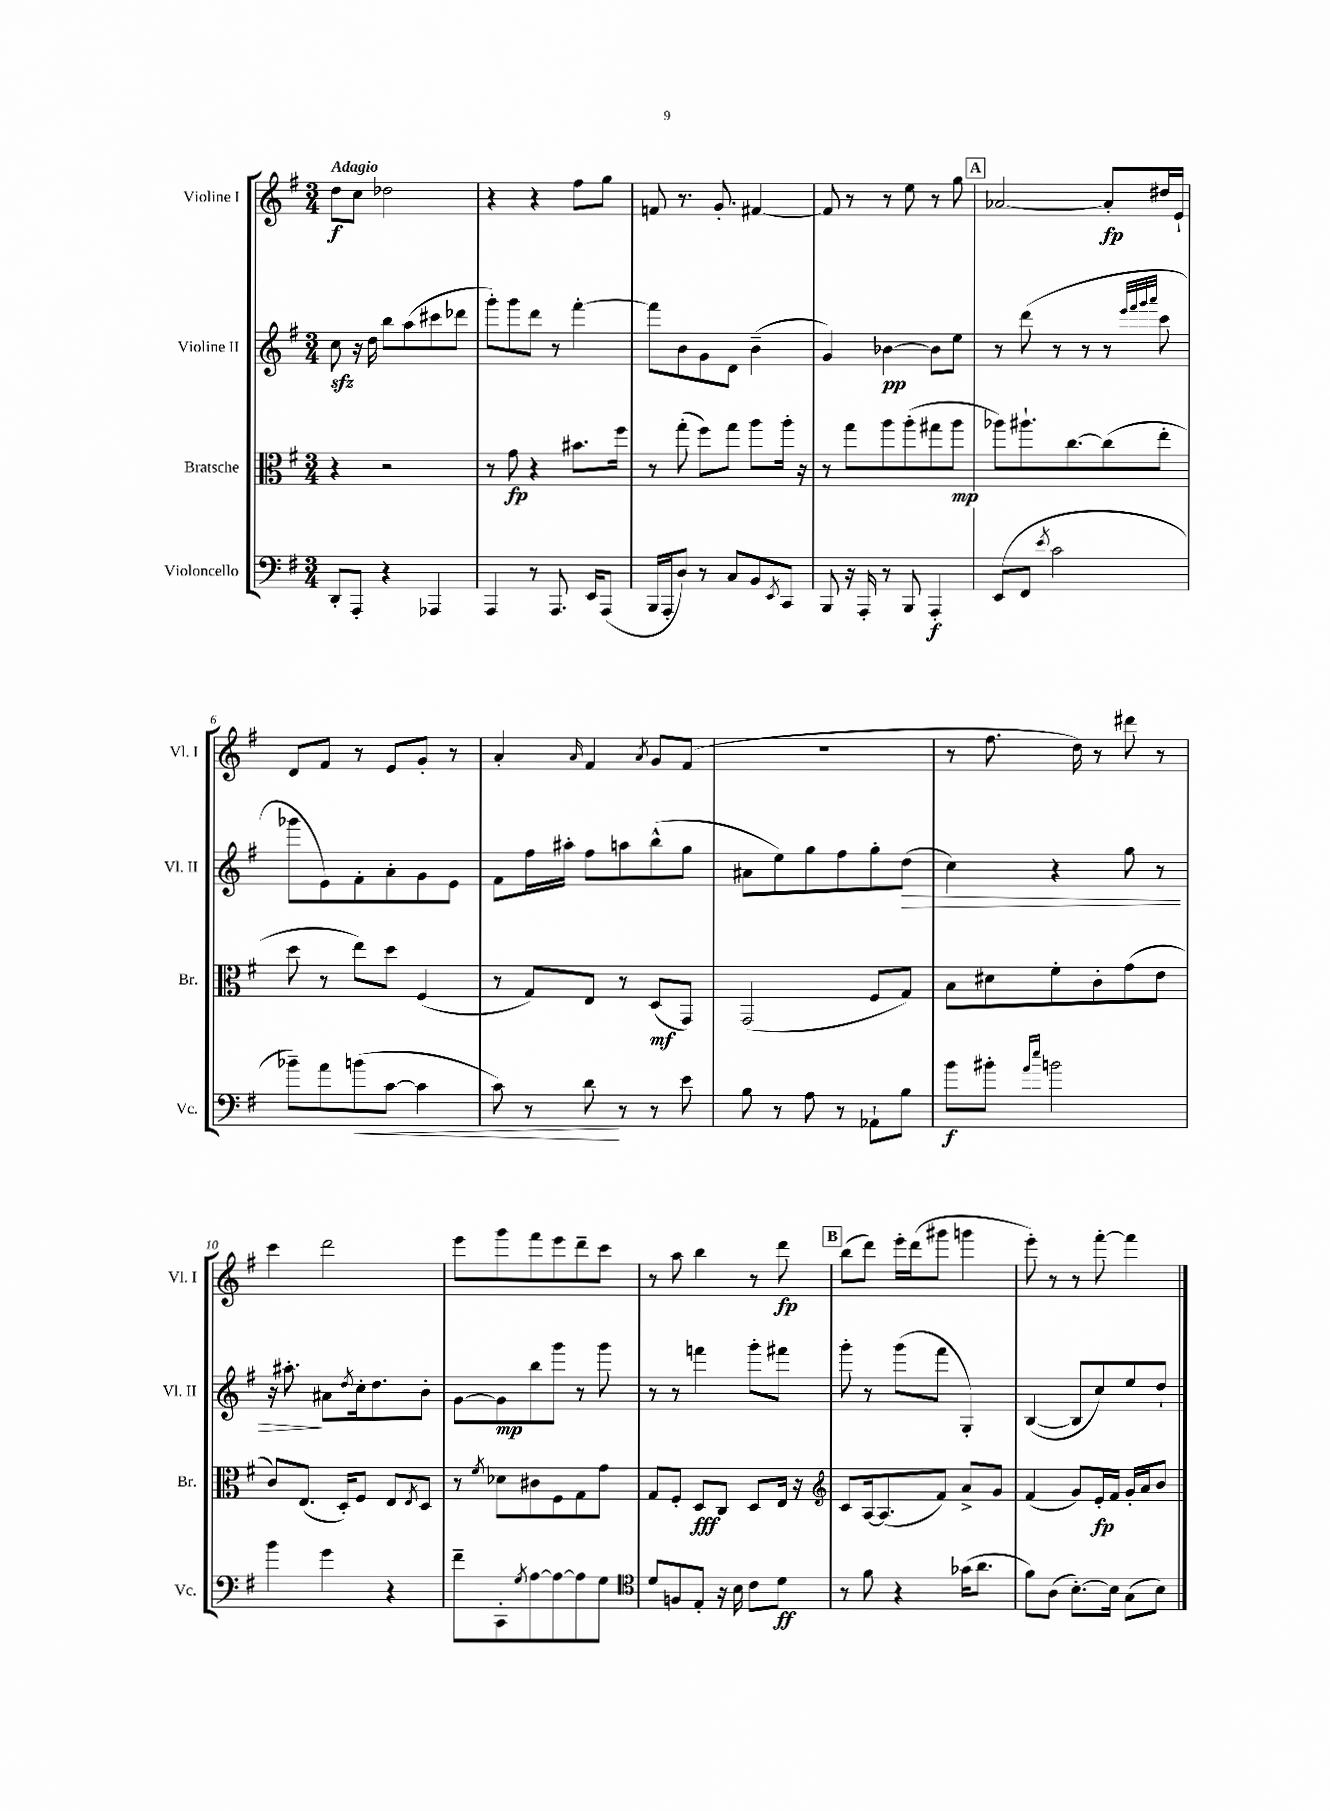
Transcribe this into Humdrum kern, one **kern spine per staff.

**kern	**kern	**kern	**kern
*staff4	*staff3	*staff2	*staff1
*clefF4	*clefC3	*clefG2	*clefG2
*k[f#]	*k[f#]	*k[f#]	*k[f#]
*M3/4	*M3/4	*M3/4	*M3/4
8DD'/L	4r	8cc\	8dd\L
8AAA'/J	.	16r	8cc\J
.	.	16dd\	.
4r	2r	8bb\L	2dd-\
.	.	(8aa\	.
4AAA-/	.	8ccc#\	.
.	.	8ddd-\J	.
=	=	=	=
4AAA/	8r	8ggg'\L)	4r
.	8g\	8ggg\	.
8r	4r	8ddd\J	4r
8.AAA/	.	8r	.
.	8.b#\L	[4fff#'\	8ff#\L
16EE/LK	.	.	.
(8AAA/J	.	.	8gg\J
.	16ff#\Jk	.	.
=	=	=	=
16BBB/LL	8r	8fff#\]L	8f/
16AAA'/J	.	.	.
8D/J)	(8gg'\	8b\	8.r
8r	8ff#\L)	8g\	.
.	.	.	8.g'/
8C/L	8gg\J	8d\J	.
8BB/	8aa\L	(4b~\	[4f#/
8qEE/	.	.	.
8CC/J	16aa'\Jk	.	.
.	16r	.	.
=	=	=	=
8BBB/	8r	4g/)	8f#/]
16r	8gg\L	.	8r
16AAA'/	.	.	.
8r	8aa\	[4b-\	8r
8BBB/	(8aa'\	.	8ee\
4AAA'/	8gg#\	8b-\]L	8r
.	8aa\J	8ee\J	8gg\
=	=	=	=
(8EE/L	8aa-\L)	8r	[2a-/
8FF#/J	8.aa#`\	(8ddd\	.
8qe/	.	.	.
2c\	.	8r	.
.	[8.cc\	.	.
.	.	8r	.
.	(8cc\]	8r	8a-'/]L
.	.	32qqeee/LLL	.
.	.	32qqfff#/	.
.	.	32qqggg/	.
.	.	32qqaaa/JJJ	.
.	8ee'\J	8ccc\	16dd#/L
.	.	.	16e`/JJ
=	=	=	=
8b-~\L)	8dd\	8ggg-\L	8d/L
8a\	8r	8e\)	8f#/J
(8b\	8ee\L)	8f#'\	8r
[8c\J	8dd\J	8a'\	8e/L
4c\]	(4F#/	8g\	8g'/J
.	.	8e\J	8r
=	=	=	=
8c\)	8r	8f#\L	4a'/
8r	8G/L)	16ff#\L	.
.	.	16aa#'\JJ	.
.	.	.	16qqa/
8d\	8E/J	8ff#\L	4f#/
8r	8r	8aa\	.
.	.	.	8qa/
8r	(8D/L	(8bb^^\	8g/L
8e\	8GG/J)	8gg\J	(8f#/J
=	=	=	=
8B\	(2GG/	8a#\L	2.r
8r	.	8ee\)	.
8A\	.	8gg\	.
8r	.	8ff#\	.
8AA-`\L	8F#/L	8gg'\	.
8B\J	8G/J)	(8dd\J	.
=	=	=	=
8b\L	8B\L	4cc\)	8r
8b#'\J	8d#\	.	8.ff#\
16qqa/LL	.	.	.
16qqee/JJ	.	.	.
2b\	8f#'\	4r	.
.	.	.	16dd\)
.	8c'\	.	8r
.	(8g\	8gg\	8ddd#\
.	8e\J	8r	8r
=	=	=	=
4b\	8c/L)	16r	4ccc\
.	.	8.aa#'\	.
.	(8.E/J	.	.
4g\	.	8a#\L	2ddd\
.	16D'/LK)	.	.
.	.	8qdd/	.
.	8F#/J	16cc'\k	.
.	.	8.dd\	.
4r	8E/L	.	.
.	8qE/	.	.
.	8D/J	8b'\J	.
=	=	=	=
8f#~\L	8r	[8g\L	8eee\L
.	8qf#/	.	.
8CC'\	8d-\L	8g\]	8ggg\
8qG/	.	.	.
[8A\	8c#\	8bb\	8fff#\
8A\_	8F#\	8ggg\J	8eee\
8A\]	8G\	8r	8ddd~\
8G\J	8g\J	8ggg\	8ccc\J
=	=	=	=
*clefC4	*	*	*
8d/L	8G/L	8r	8r
8F/	8F#'/J	8r	8aa\
8E'/J	8D/L	4fff\	4bb\
16r	8C/J	.	.
16B\	.	.	.
8c\L	8D/L	8ggg'\L	8r
8d\J	16E/Jk	8fff#\J	8ddd\
.	16r	.	.
=	=	=	=
*	*clefG2	*	*
8r	8c/L	8ggg'\	(8bb\L
8f#\	[16A/k	8r	8ddd\J)
.	(8.A/]	.	.
4r	.	(8ggg\L	16eee'\LL
.	.	.	(16ddd\J
.	8f#/J)	8fff#\J	8ggg#\J
(16g-\LK	8a^/L	4G'/)	4ggg\
8.a\J	.	.	.
.	8g/J	.	.
=	=	=	=
8f#\L)	(4f#/	([4B/	8eee'\)
(8A\J	.	.	8r
[8.B'\L)	8g/L)	8B/]L	8r
.	16e'/L	8cc/)	[8fff#'\
16B\]Jk	16f#/JJ	.	.
(8G\L	16g'/LL	8ee/	4fff#\]
.	16a/J	.	.
8B\J)	8b/J	8dd`/J	.
==	==	==	==
*-	*-	*-	*-
